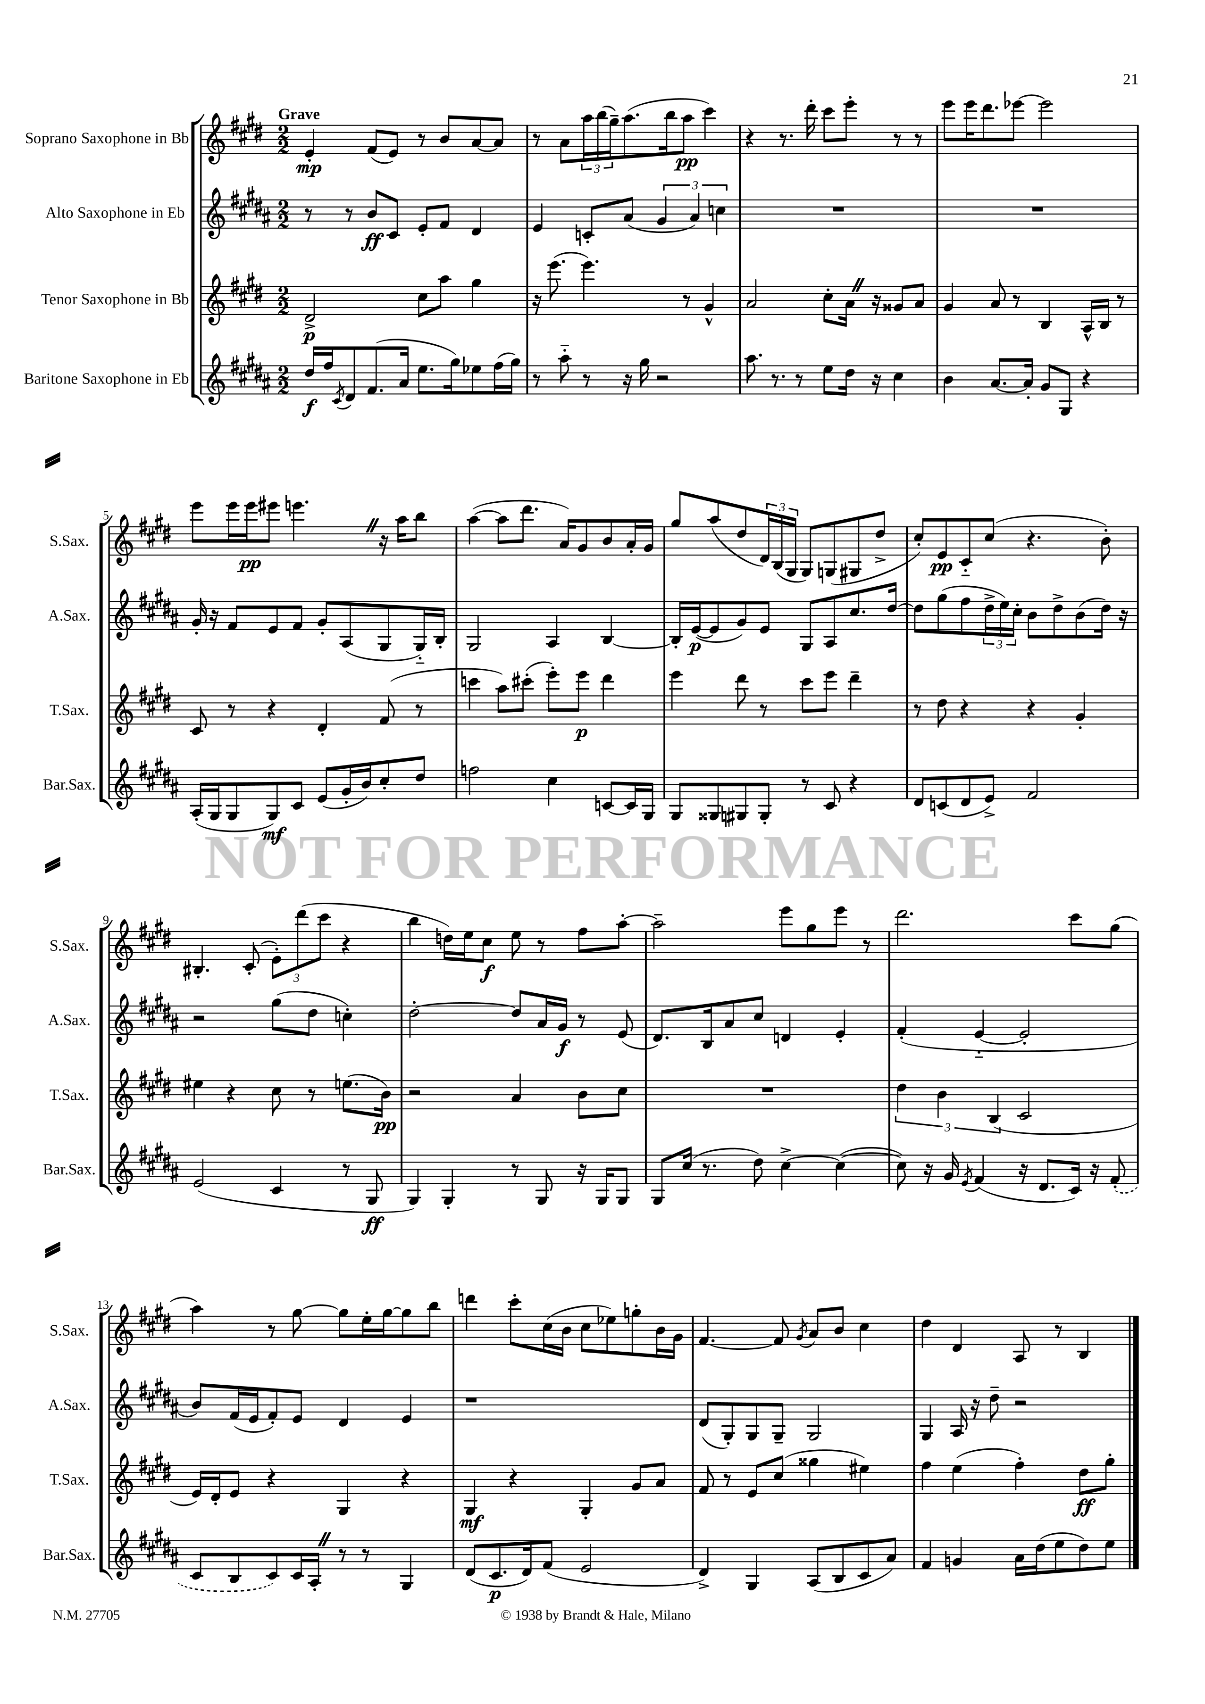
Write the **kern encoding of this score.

**kern	**dynam	**kern	**dynam	**kern	**dynam	**kern	**dynam
*part4	*part4	*part3	*part3	*part2	*part2	*part1	*part1
*staff4	*staff4	*staff3	*staff3	*staff2	*staff2	*staff1	*staff1
*I"Baritone Saxophone in Eb	*	*I"Tenor Saxophone in Bb	*	*I"Alto Saxophone in Eb	*	*I"Soprano Saxophone in Bb	*
*I'Bar.Sax.	*	*I'T.Sax.	*	*I'A.Sax.	*	*I'S.Sax.	*
*clefG2	*	*clefG2	*	*clefG2	*	*clefG2	*
*k[f#c#g#d#a#]	*	*k[f#c#g#d#]	*	*k[f#c#g#d#a#]	*	*k[f#c#g#d#]	*
*M2/2	*	*M2/2	*	*M2/2	*	*M2/2	*
=1	=1	=1	=1	=1	=1	=1	=1
!	!	!	!	!	!	!LO:TX:a:B:t=Grave	!
16dd#/LL	f	2d#^/	p	8r	.	4e'/	mp
16ff#/J	.	.	.	.	.	.	.
8qc#/	.	.	.	.	.	.	.
8d#/	.	.	.	8r	.	.	.
(8.f#/	.	.	.	8b/L	ff	(8f#/L	.
.	.	.	.	8c#/J	.	8e/J)	.
16a#/Jk	.	.	.	.	.	.	.
8.ee\L	.	8cc#\L	.	8e'/L	.	8r	.
.	.	8aa\J	.	8f#/J	.	8b/L	.
16gg#\k)	.	.	.	.	.	.	.
8ee-X\	.	4gg#\	.	4d#/	.	[8a/	.
(16ff#\L	.	.	.	.	.	8a/J]	.
16gg#\JJ)	.	.	.	.	.	.	.
=2	=2	=2	=2	=2	=2	=2	=2
8r	.	16r	.	4e/	.	8r	.
.	.	(8.eee\	.	.	.	.	.
8aa#\	.	.	.	.	.	8a\L	.
8r	.	4.eee\)	.	8cn'/L	.	24aa\L	.
.	.	.	.	.	.	(24bb\	.
.	.	.	.	.	.	24gg#~\J)	.
16r	.	.	.	(8a#/J	.	(8.aa\	.
16gg#\	.	.	.	.	.	.	.
2r	.	.	.	6g#/	.	.	.
.	.	.	.	.	.	16bb\k	.
.	.	8r	.	.	.	8aa\J	pp
.	.	.	.	6a#/)	.	.	.
.	.	4g#^^/	.	.	.	4ccc#\)	.
.	.	.	.	6ccn\	.	.	.
=3	=3	=3	=3	=3	=3	=3	=3
8.aa#\	.	2a/	.	1r	.	4r	.
8.r	.	.	.	.	.	.	.
.	.	.	.	.	.	8.r	.
8r	.	.	.	.	.	.	.
.	.	.	.	.	.	16ddd#'\	.
8ee\L	.	8cc#'\L	.	.	.	8ccc#\L	.
16dd#\Jk	.	16aZ\Jk	.	.	.	8eee'\J	.
16r	.	16r	.	.	.	.	.
4cc#\	.	8g##X/L	.	.	.	8r	.
.	.	8a/J	.	.	.	8r	.
=4	=4	=4	=4	=4	=4	=4	=4
4b\	.	4g#/	.	1r	.	8eee\L	.
.	.	.	.	.	.	16eee\K	.
.	.	.	.	.	.	8.ddd#\	.
[8.a#/L	.	8a/	.	.	.	.	.
.	.	8r	.	.	.	[8eee-X\J	.
16a#'/Jk]	.	.	.	.	.	.	.
8g#/L	.	4B/	.	.	.	2eee-\]	.
8G#/J	.	.	.	.	.	.	.
4r	.	16A^^/LL	.	.	.	.	.
.	.	16B/JJ	.	.	.	.	.
.	.	8r	.	.	.	.	.
!!LO:LB:g=z
=5	=5	=5	=5	=5	=5	=5	=5
(16A#'/LL	.	8c#/	.	16g#'/	.	8eee\L	.
16G#/J	.	.	.	16r	.	.	.
8G#/	.	8r	.	8f#/L	.	16eee\L	.
.	.	.	.	.	.	16eee\J	pp
8G#/)	mf	4r	.	8e/	.	8eee#X\J	.
8c#/J	.	.	.	8f#/J	.	4.eeenZ\	.
(8e/L	.	4d#'/	.	8g#'/L	.	.	.
16g#'/L	.	.	.	(8A#/	.	.	.
16b/J)	.	.	.	.	.	.	.
8cc#'/	.	(8f#/	.	8G#/	.	16r	.
.	.	.	.	.	.	16aa\KL	.
8dd#/J	.	8r	.	16G#/L)	.	8bb\J	.
.	.	.	.	16B'/JJ	.	.	.
=6	=6	=6	=6	=6	=6	=6	=6
2ffn\	.	4cccn\	.	2G#/	.	([4aa\	.
.	.	8aa\L)	.	.	.	8aa\L]	.
.	.	(8ccc#X'\J	.	.	.	8.ddd#\J	.
4cc#\	.	8eee'\L)	.	4A#/	.	.	.
.	.	.	.	.	.	16a/KL)	.
.	.	8eee\J	p	.	.	8g#/	.
[8cn/L	.	4ddd#\	.	[4B/	.	8b/	.
16c/L]	.	.	.	.	.	16a'/L	.
16G#/JJ	.	.	.	.	.	16g#/JJ	.
=7	=7	=7	=7	=7	=7	=7	=7
8G#/L	.	4eee\	.	16B'/LL]	.	8gg#/L	.
.	.	.	.	([16e/J	p	.	.
8G##X/	.	.	.	8e/]	.	(8aa/	.
8G#X/	.	8ddd#\	.	8g#/)	.	8dd#/	.
8G#'/J	.	8r	.	8e/J	.	24d#/L)	.
.	.	.	.	.	.	(24B/	.
.	.	.	.	.	.	24G#/JJ	.
8r	.	8ccc#\L	.	8G#/L	.	8G#/L)	.
8c#/	.	8eee\J	.	8A#/	.	(8Gn/	.
4r	.	4ddd#~\	.	8.cc#/	.	8G#X/	.
.	.	.	.	.	.	8dd#^/J	.
.	.	.	.	[16dd#/Jk	.	.	.
=8	=8	=8	=8	=8	=8	=8	=8
8d#/L	.	8r	.	8dd#\L]	.	8cc#'/L)	.
(8cn/	.	8dd#\	.	(8gg#\	.	8e/	pp
8d#/	.	4r	.	8ff#\	.	8c#/	.
8e^/J)	.	.	.	24dd#^\L	.	(8cc#/J	.
.	.	.	.	24ee\)	.	.	.
.	.	.	.	24cc#'\JJ	.	.	.
2f#/	.	4r	.	8b\L	.	4.r	.
.	.	.	.	8dd#^\	.	.	.
.	.	4g#'/	.	(8b\	.	.	.
.	.	.	.	16dd#\Jk)	.	8b'\)	.
.	.	.	.	16r	.	.	.
!!LO:LB:g=z
=9	=9	=9	=9	=9	=9	=9	=9
(2e/	.	4ee#X\	.	2r	.	4.B#X'/	.
.	.	4r	.	.	.	.	.
.	.	.	.	.	.	(8c#'/	.
4c#/	.	8cc#\	.	(8gg#\L	.	12e'\L)	.
.	.	.	.	.	.	(12ddd#\	.
.	.	8r	.	8dd#\J	.	.	.
.	.	.	.	.	.	12ccc#\J	.
8r	.	(8.een\L	.	4ccn'\)	.	4r	.
8G#/	ff	.	.	.	.	.	.
.	.	16b\Jk)	pp	.	.	.	.
=10	=10	=10	=10	=10	=10	=10	=10
4G#/)	.	2r	.	[2dd#'\	.	4bb\	.
4G#'/	.	.	.	.	.	16ddn\LL)	.
.	.	.	.	.	.	16ee\J	.
.	.	.	.	.	.	8cc#\J	f
8r	.	4a/	.	8dd#/L]	.	8ee\	.
8G#/	.	.	.	16a#/L	.	8r	.
.	.	.	.	16g#/JJ	f	.	.
16r	.	8b\L	.	8r	.	8ff#\L	.
16G#/KL	.	.	.	.	.	.	.
8G#/J	.	8cc#\J	.	(8e/	.	[8aa'\J	.
=11	=11	=11	=11	=11	=11	=11	=11
8G#/L	.	1r	.	8.d#/L)	.	2aa~\]	.
(16cc#/Jk	.	.	.	.	.	.	.
8.r	.	.	.	16B/k	.	.	.
.	.	.	.	8a#/	.	.	.
8dd#\)	.	.	.	8cc#/J	.	.	.
[4cc#^\	.	.	.	4dn/	.	8eee\L	.
.	.	.	.	.	.	8gg#\	.
(4cc#\_	.	.	.	4e'/	.	8eee\J	.
.	.	.	.	.	.	8r	.
=12	=12	=12	=12	=12	=12	=12	=12
8cc#\])	.	6dd#\	.	(4f#'/	.	2.ddd#\	.
16r	.	.	.	.	.	.	.
.	.	6b\	.	.	.	.	.
16g#/	.	.	.	.	.	.	.
8qe/	.	.	.	.	.	.	.
(4f#/	.	.	.	[4e/	.	.	.
.	.	(6B/	.	.	.	.	.
16r	.	2c#/	.	2e'/]	.	.	.
8.d#/L	.	.	.	.	.	.	.
16c#/Jk)	.	.	.	.	.	8ccc#\L	.
16r	.	.	.	.	.	.	.
(8f#'/	.	.	.	.	.	(8gg#\J	.
!!LO:LB:g=z
=13	=13	=13	=13	=13	=13	=13	=13
8c#/L	.	16e/LL)	.	8b/L)	.	4aa\)	.
.	.	16d#'/J	.	.	.	.	.
8B/	.	8e/J	.	(16f#/L	.	.	.
.	.	.	.	16e/J	.	.	.
8c#/)	.	4r	.	8f#'/)	.	8r	.
16c#/L	.	.	.	8e/J	.	[8gg#\	.
16A#'Z/JJ	.	.	.	.	.	.	.
8r	.	4G#/	.	4d#/	.	8gg#\L]	.
8r	.	.	.	.	.	16ee'\L	.
.	.	.	.	.	.	[16gg#\J	.
4G#/	.	4r	.	4e/	.	8gg#\]	.
.	.	.	.	.	.	8bb\J	.
=14	=14	=14	=14	=14	=14	=14	=14
(8d#/L	.	4G#/	mf	1r	.	4dddn\	.
8.c#/	p	.	.	.	.	.	.
.	.	4r	.	.	.	8ccc#'\L	.
16d#/k)	.	.	.	.	.	.	.
(8f#/J	.	.	.	.	.	(16cc#\L	.
.	.	.	.	.	.	16b\JJ	.
2e/	.	4G#'/	.	.	.	8cc#\L	.
.	.	.	.	.	.	8ee-X\)	.
.	.	8g#/L	.	.	.	8ggn'\	.
.	.	8a/J	.	.	.	16b\L	.
.	.	.	.	.	.	16g#\JJ	.
=15	=15	=15	=15	=15	=15	=15	=15
4d#^/)	.	8f#/	.	(8d#/L	.	[4.f#/	.
.	.	8r	.	8G#'/)	.	.	.
4G#/	.	8e/L	.	8G#/	.	.	.
.	.	(8cc#/J	.	8G#~/J	.	8f#/]	.
.	.	.	.	.	.	8qg#/	.
(8A#/L	.	4gg##X\	.	2G#/	.	8a/L	.
8B/	.	.	.	.	.	8b/J	.
8c#/	.	4ee#X\)	.	.	.	4cc#\	.
8a#/J)	.	.	.	.	.	.	.
=16	=16	=16	=16	=16	=16	=16	=16
4f#/	.	4ff#\	.	4G#/	.	4dd#\	.
4gn/	.	(4ee\	.	16A#/	.	4d#/	.
.	.	.	.	16r	.	.	.
.	.	.	.	8dd#~\	.	.	.
16a#\LL	.	4ff#'\)	.	2r	.	8A/	.
(16dd#\J	.	.	.	.	.	.	.
8ee\	.	.	.	.	.	8r	.
8dd#\)	.	8dd#\L	ff	.	.	4B/	.
8ee\J	.	8gg#'\J	.	.	.	.	.
==	==	==	==	==	==	==	==
*-	*-	*-	*-	*-	*-	*-	*-
